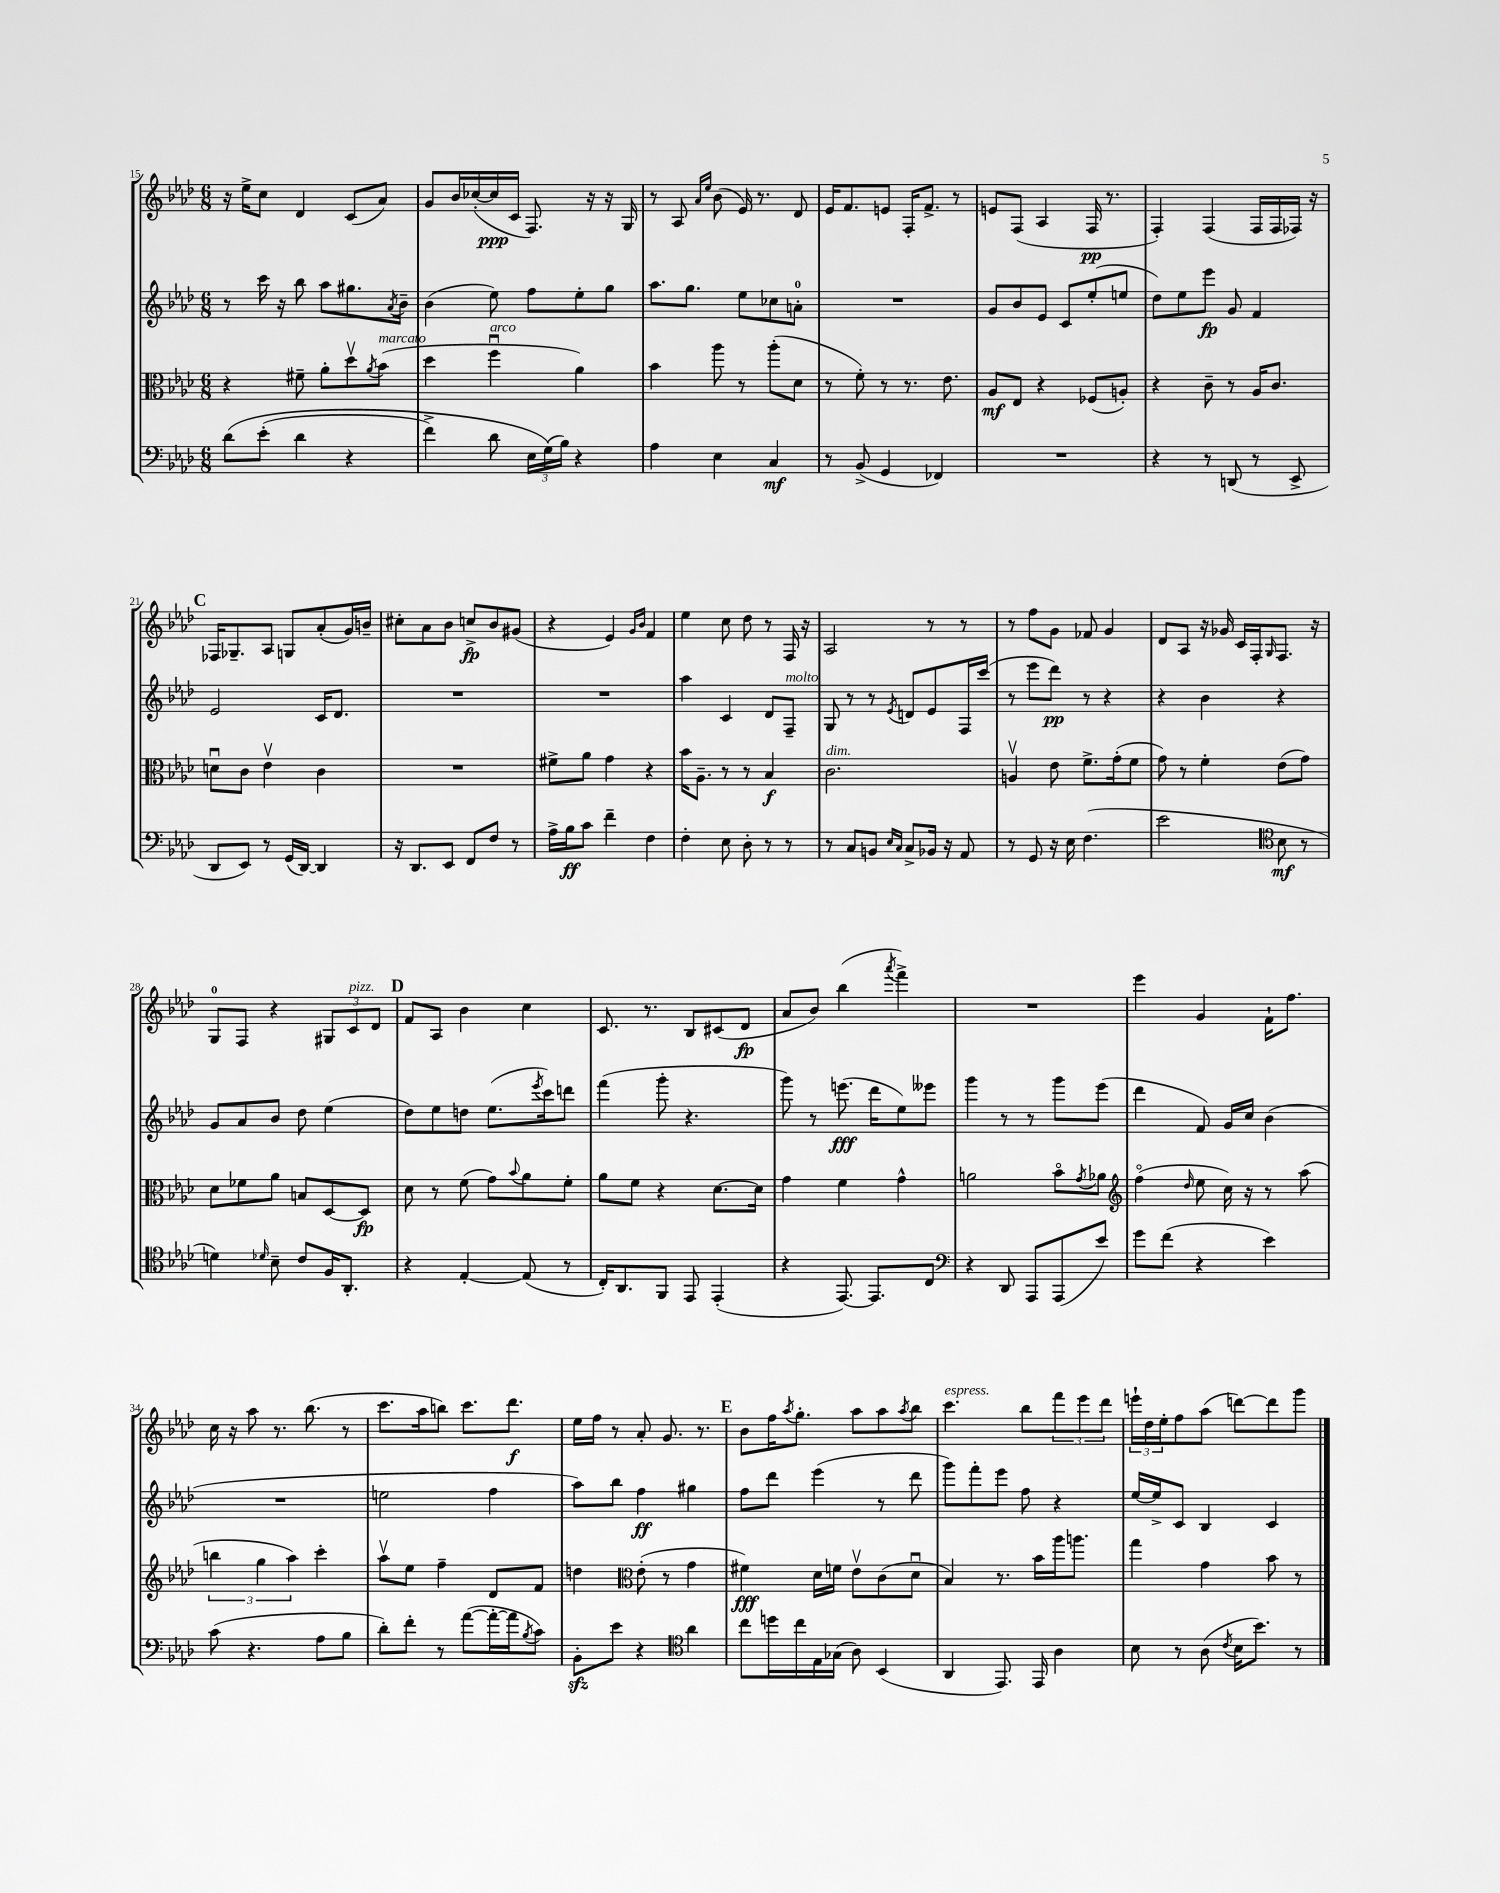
<<
\new StaffGroup <<
\new Staff = "s0" {
    \clef treble \key aes \major \numericTimeSignature \time 6/8
    r16 ees''16-> c''8 des'4 c'8( aes'8) |
    g'8 bes'16 ces''16~-.( ces''16\ppp c'16 f8.) r16 r16 g16 |
    r8 aes8 \grace { aes'16 ees''16 } bes'8( ees'16) r8. des'8 |
    ees'16 f'8. e'8 f16-. f'8.-> r8 |
    e'8 f8( aes4 f16\pp r8. |
    f4-.) f4( f16 f16 fes16) r16 |
    \mark \markup { \bold "C" } fes16 ges8.-- aes8 g8 aes'8-.( g'16) b'16-- |
    cis''8-. aes'8 bes'8 c''8->\fp bes'8 gis'8( |
    r4 ees'4) \grace { g'16 bes'16 } f'4 |
    ees''4 c''8 des''8 r8 f16 r16 |
    aes2 r8 r8 |
    r8 f''8 g'8 fes'8 g'4 |
    des'8 aes8 r16 ges'16 c'16 f16-. \grace { g16 } f8. r16 |
    g8-0 f8 r4 \tuplet 3/2 { gis8 c'8^\markup { \italic "pizz." } des'8 } |
    \mark \markup { \bold "D" } f'8 aes8 bes'4 c''4 |
    c'8. r8. bes8 cis'8( des'8\fp |
    aes'8 bes'8) bes''4( \acciaccatura { aes'''8 } f'''4->) |
    R2. |
    ees'''4 g'4 f'16-! f''8. |
    c''16 r16 aes''8 r8. bes''8.( r8 |
    c'''8. aes''16 b''8) c'''8. des'''8.\f |
    ees''16 f''16 r8 aes'8-. g'8. r8. |
    \mark \markup { \bold "E" } bes'8 f''16 \acciaccatura { aes''8 } g''8.-. aes''8 aes''8 \acciaccatura { aes''8 } bes''8 |
    c'''4.^\markup { \italic "espress." } bes''8 \tuplet 3/2 { f'''8 ees'''8 des'''8 } |
    \tuplet 3/2 { e'''16-! des''16 ees''16-. } f''8 aes''8( d'''8~) d'''8 g'''8 \bar "|." |
}
\new Staff = "s1" {
    \clef treble \key aes \major \numericTimeSignature \time 6/8
    r8 c'''16 r16 bes''8 aes''8 gis''8. \acciaccatura { aes'8 } bes'16-- |
    bes'4( ees''8) f''8 ees''8-. g''8 |
    aes''8. g''8. ees''8 ces''8 a'8-0-. |
    R2. |
    g'8 bes'8 ees'8 c'8 ees''8-.( e''8 |
    des''8) ees''8 ees'''8\fp g'8 f'4 |
    \mark \markup { \bold "C" } ees'2 c'16 des'8. |
    R2. |
    R2. |
    aes''4 c'4 des'8 f8--^\markup { \italic "molto" } |
    g8 r8 r8 \acciaccatura { ees'8 } d'8 ees'8 f16 c'''16( |
    r8 ees'''8 des'''8\pp) r8 r4 |
    r4 bes'4 r4 |
    g'8 aes'8 bes'8 des''8 ees''4( |
    \mark \markup { \bold "D" } des''8) ees''8 d''8 ees''8.( \acciaccatura { ees'''8 } c'''16) d'''8 |
    f'''4( g'''8-. r4. |
    g'''8) r8 e'''8.\fff( des'''16 ees''8) eeses'''8 |
    g'''4 r8 r8 g'''8 ees'''8( |
    des'''4 f'8) g'16 c''16 bes'4( |
    R2. |
    e''2 f''4 |
    aes''8) bes''8 f''4\ff gis''4 |
    \mark \markup { \bold "E" } f''8 des'''8 ees'''4( r8 des'''8 |
    g'''8) f'''8-. ees'''8 f''8 r4 |
    ees''16~ ees''16-> c'8 bes4 c'4 \bar "|." |
}
\new Staff = "s2" {
    \clef alto \key aes \major \numericTimeSignature \time 6/8
    r4 fis'8-- aes'8-. des''8\upbow \acciaccatura { aes'8 } bes'8^\markup { \italic "marcato" }( |
    des''4 f''4\downbow^\markup { \italic "arco" } aes'4) |
    bes'4 aes''8 r8 aes''8-.( des'8 |
    r8 f'8-.) r8 r8. ees'8. |
    aes8\mf ees8 r4 fes8( a8-.) |
    r4 c'8-- r8 aes16 c'8. |
    \mark \markup { \bold "C" } d'8\downbow c'8 ees'4\upbow c'4 |
    R2. |
    fis'8-> aes'8 g'4 r4 |
    bes'16 aes8.-- r8 r8 bes4\f |
    c'2.^\markup { \italic "dim." } |
    a4\upbow ees'8 f'8.-> g'16-.( f'8 |
    g'8) r8 f'4-. ees'8( g'8) |
    des'8 fes'8 aes'8 b8 des8~ des8\fp |
    \mark \markup { \bold "D" } des'8 r8 f'8( g'8) \appoggiatura { bes'8 } aes'8 f'8-. |
    aes'8 f'8 r4 des'8.~ des'16 |
    g'4 f'4 g'4-^ |
    a'2 bes'8\flageolet \acciaccatura { g'8 } aes'8 |
    \clef treble f''4\flageolet( \grace { des''16 } ees''8 c''16) r16 r8 aes''8( |
    \tuplet 3/2 { b''4 g''4 aes''4) } c'''4-. |
    aes''8\upbow ees''8 f''4-- des'8 f'8 |
    d''4 \clef alto ees'8-.( r8 g'4 |
    \mark \markup { \bold "E" } fis'4\fff) des'16 f'16 ees'8\upbow c'8( des'8\downbow |
    bes4) r8. bes'16 aes''16 a''8. |
    g''4 g'4 bes'8 r8 \bar "|." |
}
\new Staff = "s3" {
    \clef bass \key aes \major \numericTimeSignature \time 6/8
    des'8\( ees'8-.( des'4 r4 |
    f'4->) des'8 \tuplet 3/2 { ees16 g16(\) bes16) } r4 |
    aes4 ees4 c4\mf |
    r8 bes,8->( g,4 fes,4) |
    R2. |
    r4 r8 d,8( r8 ees,8-> |
    \mark \markup { \bold "C" } des,8 ees,8) r8 g,16( des,16~) des,4 |
    r16 des,8. ees,8 f,8 f8 r8 |
    aes16-> bes16\ff c'8 f'4-- f4 |
    f4-. ees8 des8-. r8 r8 |
    r8 c8 b,8 \grace { ees16 c16 } c8-> bes,16 r16 aes,8 |
    r8 g,8 r16 ees16 f4.( |
    ees'2 \clef tenor bes8\mf r8 |
    d'4) \grace { des'16 } bes8-- c'8 f16 aes,8.-. |
    \mark \markup { \bold "D" } r4 ees4~-. ees8( r8 |
    c16-.) aes,8. f,8 ees,8 ees,4-.( |
    r4 ees,8.~) ees,8. c8 |
    \clef bass r4 des,8 aes,,8 aes,,8( ees'8) |
    g'8 f'8( r4 ees'4) |
    c'8( r4. aes8 bes8 |
    des'8-.) f'8-. r8 aes'8~( aes'16~-. aes'16 \acciaccatura { bes8 } c'8) |
    bes,8-.\sfz ees'8 r4 \clef tenor aes'4 |
    \mark \markup { \bold "E" } c''8 d''16 c''16 ees16 ges16( aes8) bes,4( |
    aes,4 ees,8.) ees,16 aes4 |
    bes8 r8 aes8( \acciaccatura { c'8 } bes16 bes'8.) r8 \bar "|." |
}
>>
>>
\layout { \context { \Score currentBarNumber = #15 } }
